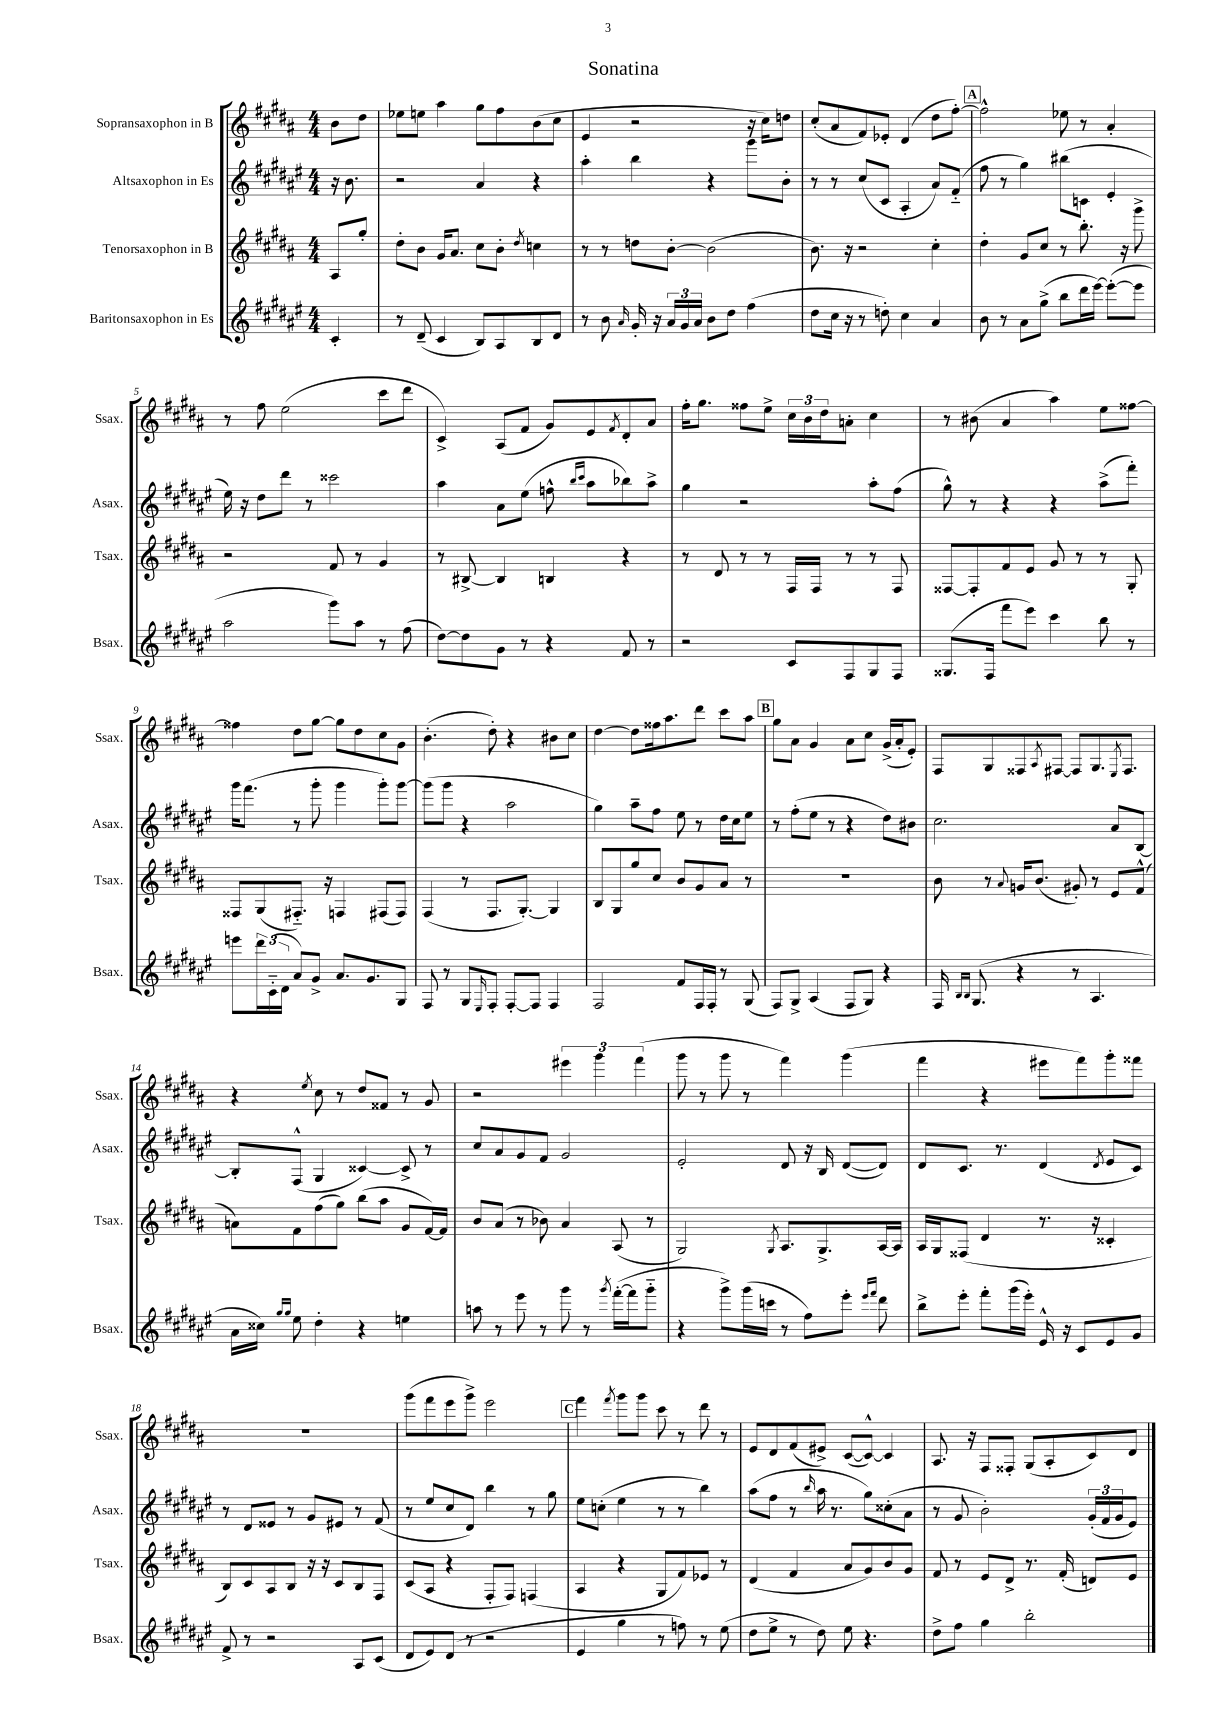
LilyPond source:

\header { title = "Sonatina" }
<<
\new StaffGroup <<
\new Staff = "s0" \with { instrumentName = "Sopransaxophon in B" shortInstrumentName = "Ssax." } {
    \clef treble \key b \major \numericTimeSignature \time 4/4 \partial 4
    b'8 dis''8 |
    ees''8 e''8 ais''4 gis''8 fis''8 b'8( cis''8 |
    e'4 r2 r16 cis''16) d''8 |
    cis''8-.( ais'8 fis'8) ees'8-. dis'4( dis''8 fis''8~-.) |
    \mark \markup { \box "A" } fis''2-^ ees''8 r8 ais'4-. |
    r8 fis''8 e''2( cis'''8 dis'''8 |
    cis'4->) ais8( fis'8 gis'8) e'8 \acciaccatura { fis'8 } dis'8-. ais'8 |
    fis''16-. gis''8. fisis''8 e''8-> \tuplet 3/2 { cis''16 b'16 dis''16 } a'8-. cis''4 |
    r8 bis'8( ais'4 ais''4) e''8 fisis''8~ |
    fisis''4 dis''8 gis''8~ gis''8 dis''8 cis''8 gis'8 |
    b'4.-.( dis''8-.) r4 bis'8 cis''8 |
    dis''4~ dis''8 fisis''16 ais''8. dis'''8 cis'''8 ais''8 |
    \mark \markup { \box "B" } gis''8 ais'8 gis'4 ais'8 cis''8 gis'16->( ais'16-. e'8-.) |
    fis8 gis8 fisis8 \acciaccatura { ais8 } fis8~ fis8 gis8. \acciaccatura { e8 } fis8. |
    r4 \acciaccatura { e''8 } cis''8 r8 dis''8 fisis'8 r8 gis'8 |
    r2 \tuplet 3/2 { eis'''4 gis'''4 fis'''4( } |
    gis'''8 r8 gis'''8 r8 fis'''4) gis'''4( |
    fis'''4 r4 eis'''8 fis'''8) gis'''8-. fisis'''8 |
    R1 |
    gis'''8( fis'''8 e'''8 gis'''8->) e'''2 |
    \mark \markup { \box "C" } fis'''4 \acciaccatura { fis'''8 } gis'''8 gis'''8 cis'''8 r8 dis'''8 r8 |
    e'8 dis'8 fis'8( eis'8->) cis'8~( cis'8~-^) cis'4 |
    ais8. r16 fis8 fisis8-. gis8( ais8-. cis'8) dis'8 \bar "|." |
}
\new Staff = "s1" \with { instrumentName = "Altsaxophon in Es" shortInstrumentName = "Asax." } {
    \clef treble \key fis \major \numericTimeSignature \time 4/4 \partial 4
    r16 b'8. |
    r2 ais'4 r4 |
    ais''4-. b''4 r4 gis'''8 b'8-. |
    r8 r8 cis''8( cis'8 ais4-. ais'8) fis'8-_( |
    \mark \markup { \box "A" } fis''8 r8 gis''4) bis''8( c'8 eis'4-. |
    eis''16) r16 dis''8 dis'''8 r8 cisis'''2 |
    ais''4 ais'8 eis''8( f''8-^ \grace { b''16 cis'''16 } ais''8 bes''8) ais''8-> |
    gis''4 r2 ais''8-. fis''8( |
    gis''8-^) r8 r4 r4 ais''8->( fis'''8-.) |
    gis'''16 fis'''8.( r8 gis'''8-. gis'''4 gis'''8-.) gis'''8~ |
    gis'''8( gis'''8 r4 ais''2 |
    gis''4) ais''8-- fis''8 eis''8 r8 dis''16 cis''16 eis''8 |
    \mark \markup { \box "B" } r8 fis''8-.( eis''8 r8 r4 dis''8) bis'8 |
    cis''2. ais'8 b8~ |
    b8-. fis8-^( gis4 cisis'4~) cisis'8-> r8 |
    cis''8 ais'8 gis'8 fis'8 gis'2 |
    eis'2-. dis'8 r16 b16 dis'8~( dis'8) |
    dis'8 cis'8. r8. dis'4( \acciaccatura { dis'8 } eis'8 cis'8) |
    r8 dis'8 eisis'8 r8 gis'8 eis'8 r8 fis'8( |
    r8 eis''8 cis''8 dis'8) b''4 r8 gis''8 |
    \mark \markup { \box "C" } eis''8 c''8-.( eis''4 r8 r8 b''4) |
    ais''8( fis''8 r8 \grace { b''16 } ais''16 r8. gis''8) cisis''8-.( ais'8 |
    r8 gis'8 b'2-.) \tuplet 3/2 { gis'16-.( fis'16 gis'16 } eis'8) \bar "|." |
}
\new Staff = "s2" \with { instrumentName = "Tenorsaxophon in B" shortInstrumentName = "Tsax." } {
    \clef treble \key b \major \numericTimeSignature \time 4/4 \partial 4
    ais8 gis''8-. |
    dis''8-. b'8 gis'16 ais'8. cis''8 b'8-. \acciaccatura { dis''8 } c''4 |
    r8 r8 d''8 b'8~-. b'2( |
    b'8.) r16 r2 cis''4-. |
    \mark \markup { \box "A" } dis''4-. gis'8 cis''8 r8 b''8.-. r16 gis'''8-> |
    r2 fis'8 r8 gis'4 |
    r8 bis8~-> bis4 b4 r4 |
    r8 dis'8 r8 r8 fis16 fis16 r8 r8 fis8 |
    fisis8~ fisis8-. fis'8 e'8 gis'8 r8 r8 gis8-. |
    fisis8 gis8( fis8.-_) r16 f4 fis8( fis8) |
    fis4( r8 fis8. gis8.~-.) gis4 |
    b8 gis8 gis''8 cis''8 b'8 gis'8 ais'8 r8 |
    \mark \markup { \box "B" } R1 |
    b'8 r8 \appoggiatura { ais'8 } g'16 b'8.( gis'8-.) r8 e'8 fis'8-^( |
    a'8) fis'8 fis''8( gis''8) b''8( ais''8 gis'8 fis'16~) fis'16 |
    b'8 ais'8( r8 bes'8) ais'4 ais8( r8 |
    gis2) \acciaccatura { gis8 } ais8. gis8.-> ais16~ ais16 |
    ais16 gis16 fisis8( dis'4 r8. r16 cisis'4-. |
    b8) cis'8 ais8 b8 r16 r16 cis'8 b8 fis8 |
    cis'8( ais8 r4 fis8-. fis8) f4( |
    \mark \markup { \box "C" } ais4 r4 gis8 fis'8) ees'8 r8 |
    dis'4( fis'4 ais'8 gis'8) b'8 gis'8 |
    fis'8 r8 e'8 dis'8-> r8. fis'16-.( d'8) e'8 \bar "|." |
}
\new Staff = "s3" \with { instrumentName = "Baritonsaxophon in Es" shortInstrumentName = "Bsax." } {
    \clef treble \key fis \major \numericTimeSignature \time 4/4 \partial 4
    cis'4-. |
    r8 dis'8--( cis'4 b8) ais8 b8 dis'8 |
    r8 b'8 \grace { ais'16 } gis'16-. r16 \tuplet 3/2 { ais'16 gis'16 ais'16 } b'8 dis''8 fis''4( |
    dis''8 cis''16 r16 r8 d''8-.) cis''4 ais'4 |
    \mark \markup { \box "A" } b'8 r8 ais'8 gis''8->( b''8 dis'''16 eis'''16~) eis'''8~-.( eis'''8 |
    ais''2 gis'''8) ais''8 r8 fis''8( |
    dis''8~) dis''8 gis'8 r8 r4 fis'8 r8 |
    r2 cis'8 fis8 gis8 fis8 |
    gisis8.( fis16 fis'''8 eis'''8) cis'''4 b''8 r8 |
    e'''8 \tuplet 3/2 { dis'''16 cis'16-_( dis'16 } ais'8) gis'8-> ais'8. gis'8. gis8 |
    fis8 r8 gis8 \grace { eis16 } fis8-. fis8~-. fis8 fis4 |
    fis2 fis'8 fis16 fis16-. r8 gis8( |
    \mark \markup { \box "B" } fis8) gis8-> ais4( fis8 gis8) r4 |
    fis16 \grace { b16 b16 } gis8.( r4 r8 ais4. |
    ais'16 cisis''16) \grace { gis''16 gis''16 } eis''8 dis''4-. r4 e''4 |
    a''8 r8 eis'''8 r8 gis'''8 r8 \acciaccatura { gis'''8 } fis'''16~-.( fis'''16 gis'''8-_ |
    r4 gis'''8->) gis'''16( c'''16 r8 fis''8) eis'''8-. \grace { eis'''16 fis'''16 } dis'''8 |
    b''8-> eis'''8-. fis'''8-. gis'''16( eis'''16-.) eis'16-^ r16 cis'8 eis'8 gis'8 |
    fis'8-> r8 r2 ais8 cis'8( |
    dis'8 eis'8) dis'8( r8 r2 |
    \mark \markup { \box "C" } eis'4 gis''4 r8 f''8) r8 eis''8( |
    dis''8 eis''8-> r8 dis''8) eis''8 r4. |
    dis''8-> fis''8 gis''4 b''2-. \bar "|." |
}
>>
>>
